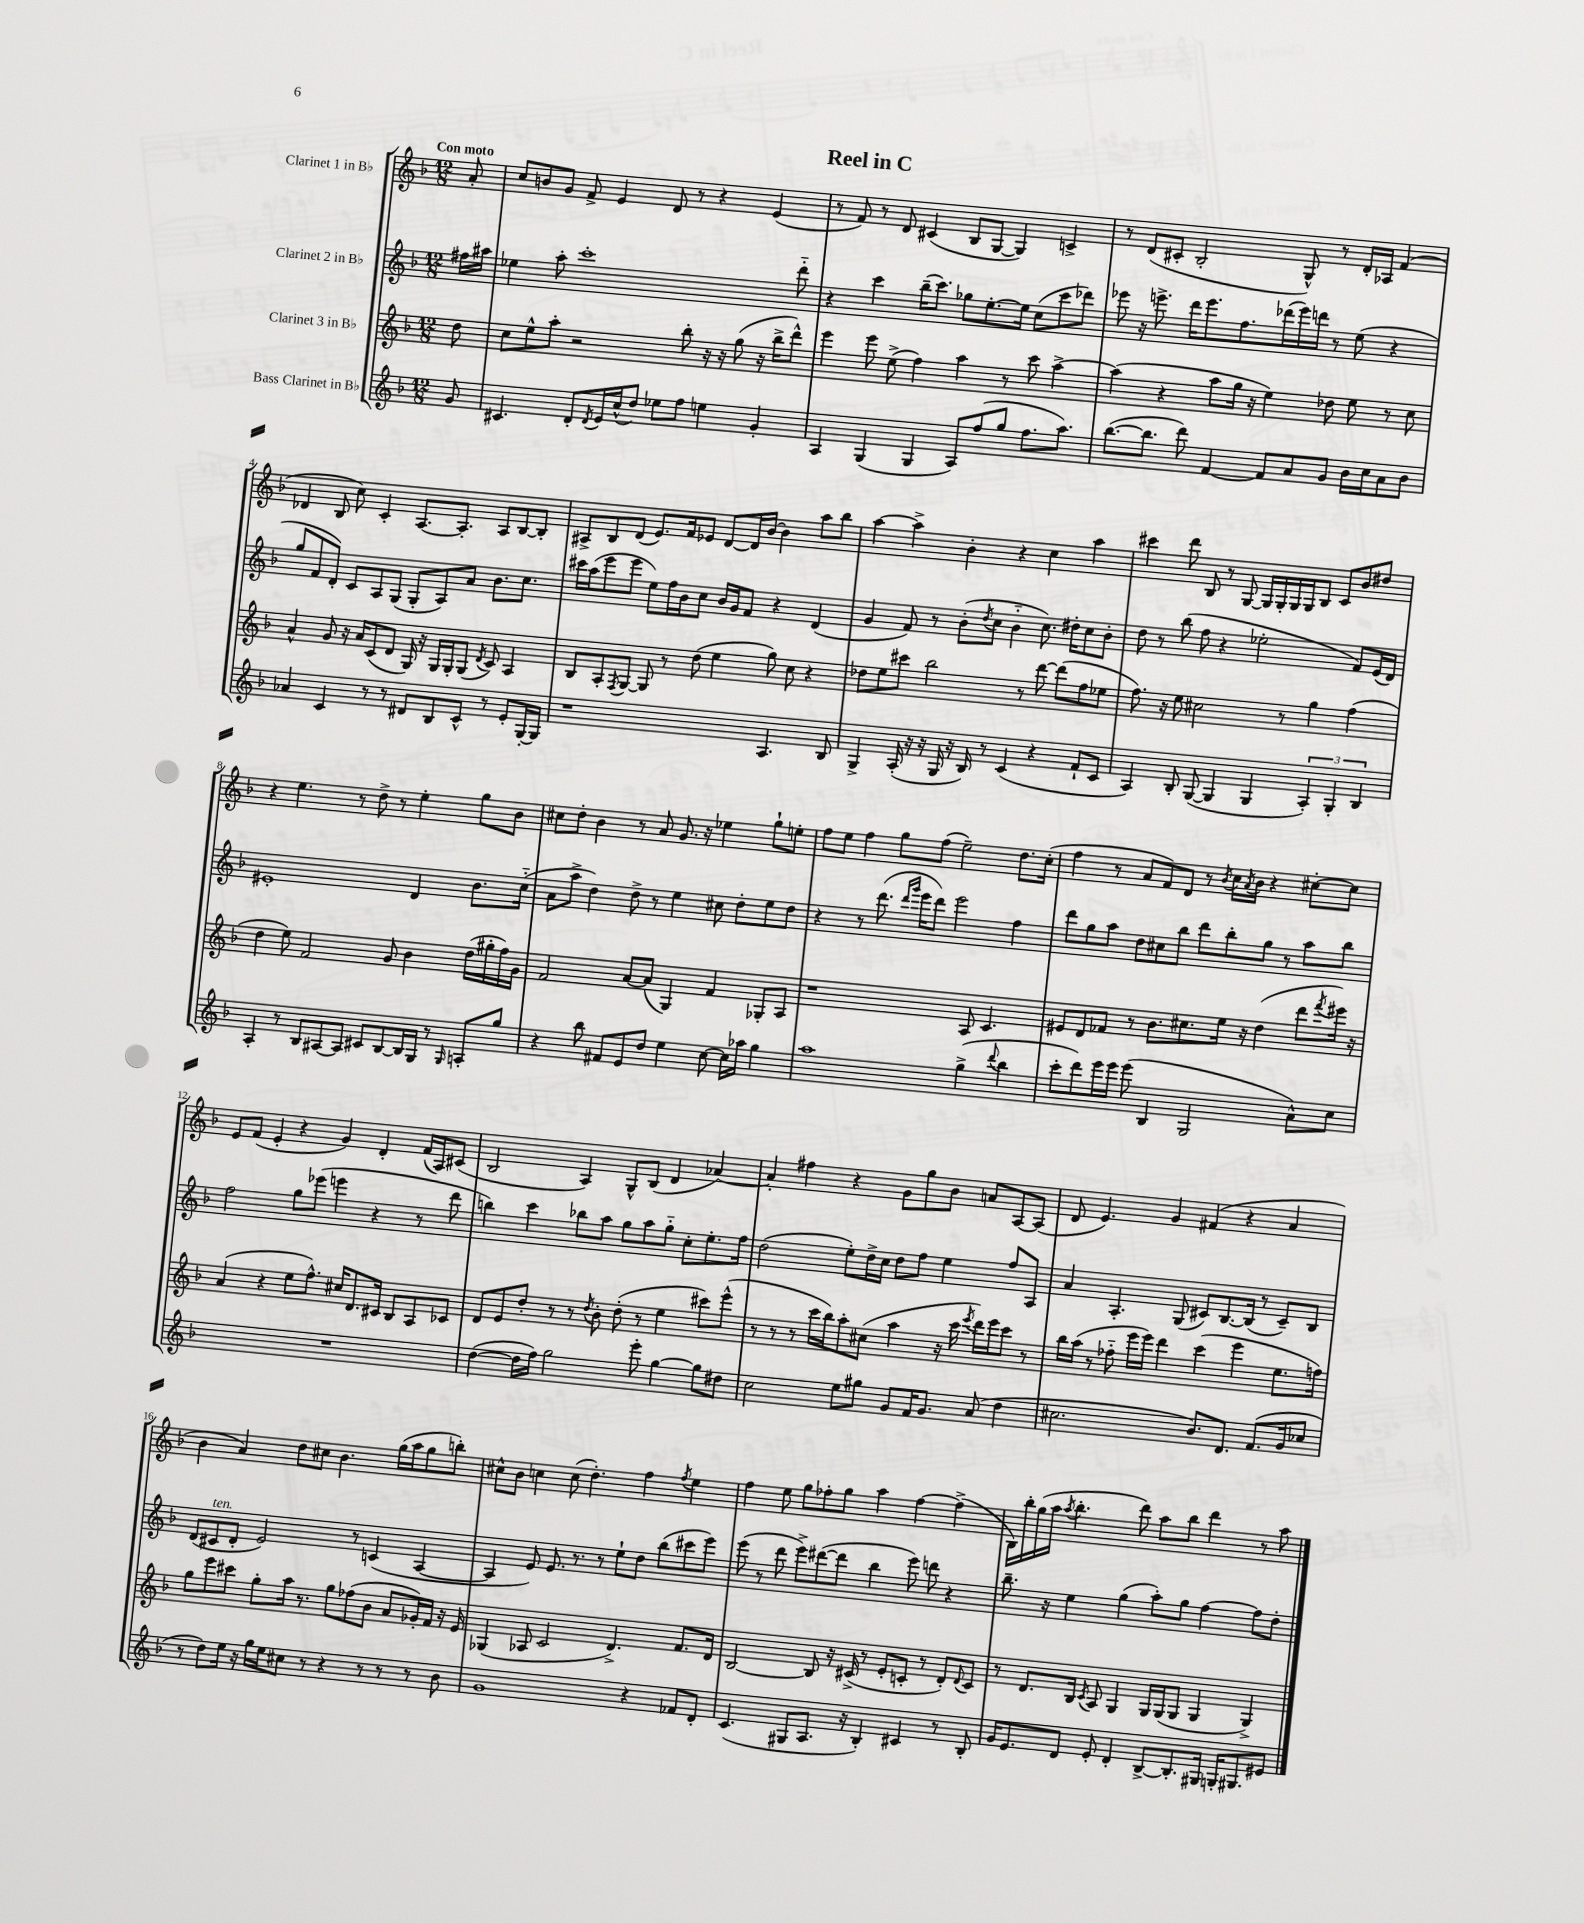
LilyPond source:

\header { title = "Reel in C" }
<<
\new StaffGroup <<
\new Staff = "s0" \with { instrumentName = "Clarinet 1 in Bb" } {
    \clef treble \key f \major \numericTimeSignature \time 12/8 \partial 8 \tempo "Con moto"
    a'8-. |
    c''8 b'8 g'8 f'8-> e'4 d'8 r8 r4 e'4( |
    r8 f'8) r8 d'8 cis'4( bes8 g8~ g4) c'4-> |
    r8 d'8( cis'8-. bes2-. g8-^) r8 d'16-. aes16 f'4( |
    des'4 bes8 c''8) c'4-. a8.~ a8.-. a8 bes8~ bes8-. |
    ais8-> bes8 d'8( e'8.) f'16 ees'8 d'8~ d'16 bes'16~ bes'4 a''8 bes''8 |
    a''4~ a''4-> bes'4-. r4 c''4 a''4 |
    cis'''4 d'''8 bes8 r8 g8~ g16 g16-. g16 g16 bes8 c'8 bes'8 dis''8 |
    r4 e''4. r8 d''8-> r8 e''4-. g''8 bes'8 |
    cis''8 d''8-. bes'4 r8 a'8 g'8. r16 ees''4 g''8-! e''8-. |
    f''8 e''8 f''4 g''8 f''8( e''2--) d''8. c''16-.( |
    f''4 r8 a'8 f'8) d'8 r8 \acciaccatura { bes'8 } c''16 \acciaccatura { a'8 } bes'16 r4 cis''8~-. cis''8 |
    e'8 f'8( e'4-. r4 g'4) d'4-. f'16( a16) cis'8( |
    bes2 a4) g8-^ bes8( d'4 aes'4~) |
    aes'4-. fis''4 r4 g'8 g''8 bes'8 a'8 a8~ a8( |
    d'8 e'4.) g'4 fis'4( r4 a'4 |
    bes'4 a'4) d''8 cis''8 bes'4. g''16( a''16 g''8 b''8-.) |
    cis''8-^ bes'8 c''4 c''8( d''4.-.) f''4 \acciaccatura { f''8 } e''4 |
    f''4 e''8 g''8 fes''8-. g''8 a''4 fes''4~ fes''4->( |
    bes16) bes''16-. g''16( a''16 \acciaccatura { a''8 } bes''4.-. d'''8) a''8 bes''8 d'''4 r8 a''8 \bar "|." |
}
\new Staff = "s1" \with { instrumentName = "Clarinet 2 in Bb" } {
    \clef treble \key f \major \numericTimeSignature \time 12/8 \partial 8
    fis''16 ais''16 |
    ees''4 a''8-. c'''1-. d'''8-_ |
    r4 c'''4 bes''16--( c'''8.) ges''8 e''8.~-. e''16 c''8( c'''8 des'''8) |
    ees'''8 r16 e'''8.-> d'''16 e'''8. f''8. des'''16( e'''16) d'''16 r8 e''8( r4 |
    g''8 f'8 d'8-.) c'8 a8 g8( g8-. a8) a'8 bes'8. c''8. |
    cis'''16 a''16( e'''8 e'''8 e''8) f''16 bes'16 c''8 bes'16 g'16 f'8 r4 d'4( |
    g'4 f'8) r8 bes'8-.( \acciaccatura { d''8 } c''8 bes'4-_ c''8.) dis''16-. c''8 bes'8-. |
    d''8 r8 bes''8( f''8 r4 ees''2-. f'8) e'16( d'16) |
    eis'1-. d'4 bes'8. c''16-_( |
    a'8 a''8-> d''4) d''8-> r8 e''4 cis''8 d''8-. e''8 d''8 |
    r4 r8 d'''8.( \grace { d'''16 g'''16 } e'''16 d'''8) e'''2 f''4 |
    d'''8 g''8 a''8 d''8 cis''8 bes''8 d'''8 bes''8-. g''8 r8 a''8 bes''8 |
    f''2 g''8 ees'''8( e'''4 r4 r8 d'''8 |
    b''4) c'''4 bes''8 a''8 g''8 a''8 g''8-_ c''8-. e''8.-. f''16 |
    d''2( e''8-.) d''16-> c''16 d''8 f''8 e''4 f''8 a8 |
    a'4 a4.-. g8( cis'8) bes8.~ bes16( r8 cis'8--) bes8 |
    d'8( cis'8^\markup { \italic "ten." } d'8-. e'2) r8 c'4( a4~ |
    a4 e'8) e'8. r8. r8 e''8-! d''8 bes''8( cis'''8 e'''8) |
    e'''8( r8 d'''8 e'''8->) dis'''8~( dis'''8 bes''4 e'''8) d'''8 r4 |
    bes''8.-- r16 e''4 g''4( a''8-.) g''8 f''4~ f''8 d''8-. \bar "|." |
}
\new Staff = "s2" \with { instrumentName = "Clarinet 3 in Bb" } {
    \clef treble \key f \major \numericTimeSignature \time 12/8 \partial 8
    d''8 |
    c''8 e''8-^ a''8-. r2 bes''8-. r16 r16 g''8( r16 bes''16-> d'''8-^) |
    e'''4 e'''8 e''8->( f''4) a''4 r8 c'''8 a''4~-> |
    a''4( r4 a''8 g''16 r16 e''4) des''8 e''8 r8 c''8 |
    a'4-^ g'8 r16 a'16 c'8( d'8 g16) r16 g16 g16-. g8( \acciaccatura { d'8 } c'8) a4 |
    bes8 a8-. \acciaccatura { f8 } g8~ g8 r8 d''8( e''4 g''8) c''8 r4 |
    des''8 e''8 cis'''8 bes''2 r8 d'''8~ d'''8( f''8 ees''8 |
    f''8.) r16 e''8 cis''2 r8 g''4 f''4( |
    d''4 e''8) f'2 g'8 bes'4 d''16( gis''16-. f''16) g'16 |
    f'2 a'8~ a'8( g4) f'4 ges8-. a8 |
    r1 a8 c'4. |
    eis'8 d'8 fes'8 r8 bes'8. cis''8. e''16 r16 d''4( d'''8 \acciaccatura { f'''8 } eis'''16) r16 |
    a'4( r4 e''8 f''8.-^) cis''16 d'8. cis'16 bes8 a8 ces'8 |
    d'8 e'8 d''8-. r8 r8 \acciaccatura { d''8 } bes'8-. d''8-.( r8 e''4 cis'''8) e'''8-^( |
    r8 r8 r8 c'''16 bes''16) a''8-. cis''8( a''4 r16 c'''16 \acciaccatura { e'''8 } d'''16) e'''16 c'''8 r8 |
    bes''16 a''16( r8 fes''8-_ e'''16 e'''16) d'''4 c'''4( e'''4 e''8. f''16) |
    g''8 e'''8 cis'''8 g''8-. a''16 r8. g''8 fes''8( bes'8 a'8 ges'16-.) f'16 r16 e'16 |
    ges4( aes8 c'2 d'4.->) f'8. d'16 |
    bes2~ bes8 r16 cis'16->( r8 e'8-. c'8-. r8 d'8-.) \appoggiatura { d'8 } c'8 |
    r8 d'8. bes16 \acciaccatura { c'8 } a8 g4 g16 g16( g8 g4 g4->) \bar "|." |
}
\new Staff = "s3" \with { instrumentName = "Bass Clarinet in Bb" } {
    \clef treble \key f \major \numericTimeSignature \time 12/8 \partial 8
    g'8 |
    cis'4. d'8-. \acciaccatura { d'8 } e'16 c''16-^( d''8) ees''8 f''8 e''4 g'4-. |
    a4 g4( g4 a8) f''8( g''8 f''8. a''8.) |
    bes''8.~( bes''8. d'''8) f'4~ f'8 a'8 g'8 bes'16 c''16 a'8 bes'8 |
    aes'4 c'4 r8 r8 dis'8 bes8 c'8-^ r8 e'8-. g16~-. g16 |
    r1 a4. bes8 |
    g4-> a16-.( r16 r16 g16 r16 bes16) r8 c'4( r4 f'8-! c'8 |
    a4) bes8-. g8~( g4 g4 \tuplet 3/2 { a4-.) g4-. bes4 } |
    a4-. r8 bes8 ais8~ ais8 cis'8 bes8~ bes16 g16 r8 \grace { g16 } a8-. g''8 |
    r4 bes''8 fis'8 e'8 d''8 e''4 c''8~ c''16 aes''16 g''4 |
    a''1 g''4->( \appoggiatura { d'''8 } bes''4 |
    c'''8-. d'''8) e'''16 e'''16 e'''8( bes4 g2 a'8-^) c''8 |
    R1. |
    d''4~( d''16 f''16) g''2 e'''8-. g''4~ g''8 dis''8 |
    c''2 e''8 gis''8 g'8 f'16 g'8. a'8( d''4 |
    cis''2. bes'8.) d'8. f'8.( g'16 ces''8 |
    r8 d''8) e''16 r16 g''16 e''16 cis''8 r8 r4 r8 r8 r8 bes'8 |
    g'1 r4 fes'8 d'8-. |
    c'4.( gis8 a8. r16 bes4-.) cis'4 r8 bes8-. |
    g'16 e'8. d'8 e'8-. d'4-. bes8~-> bes8.-. gis16 g16-. gis8. eis'8 \bar "|." |
}
>>
>>
